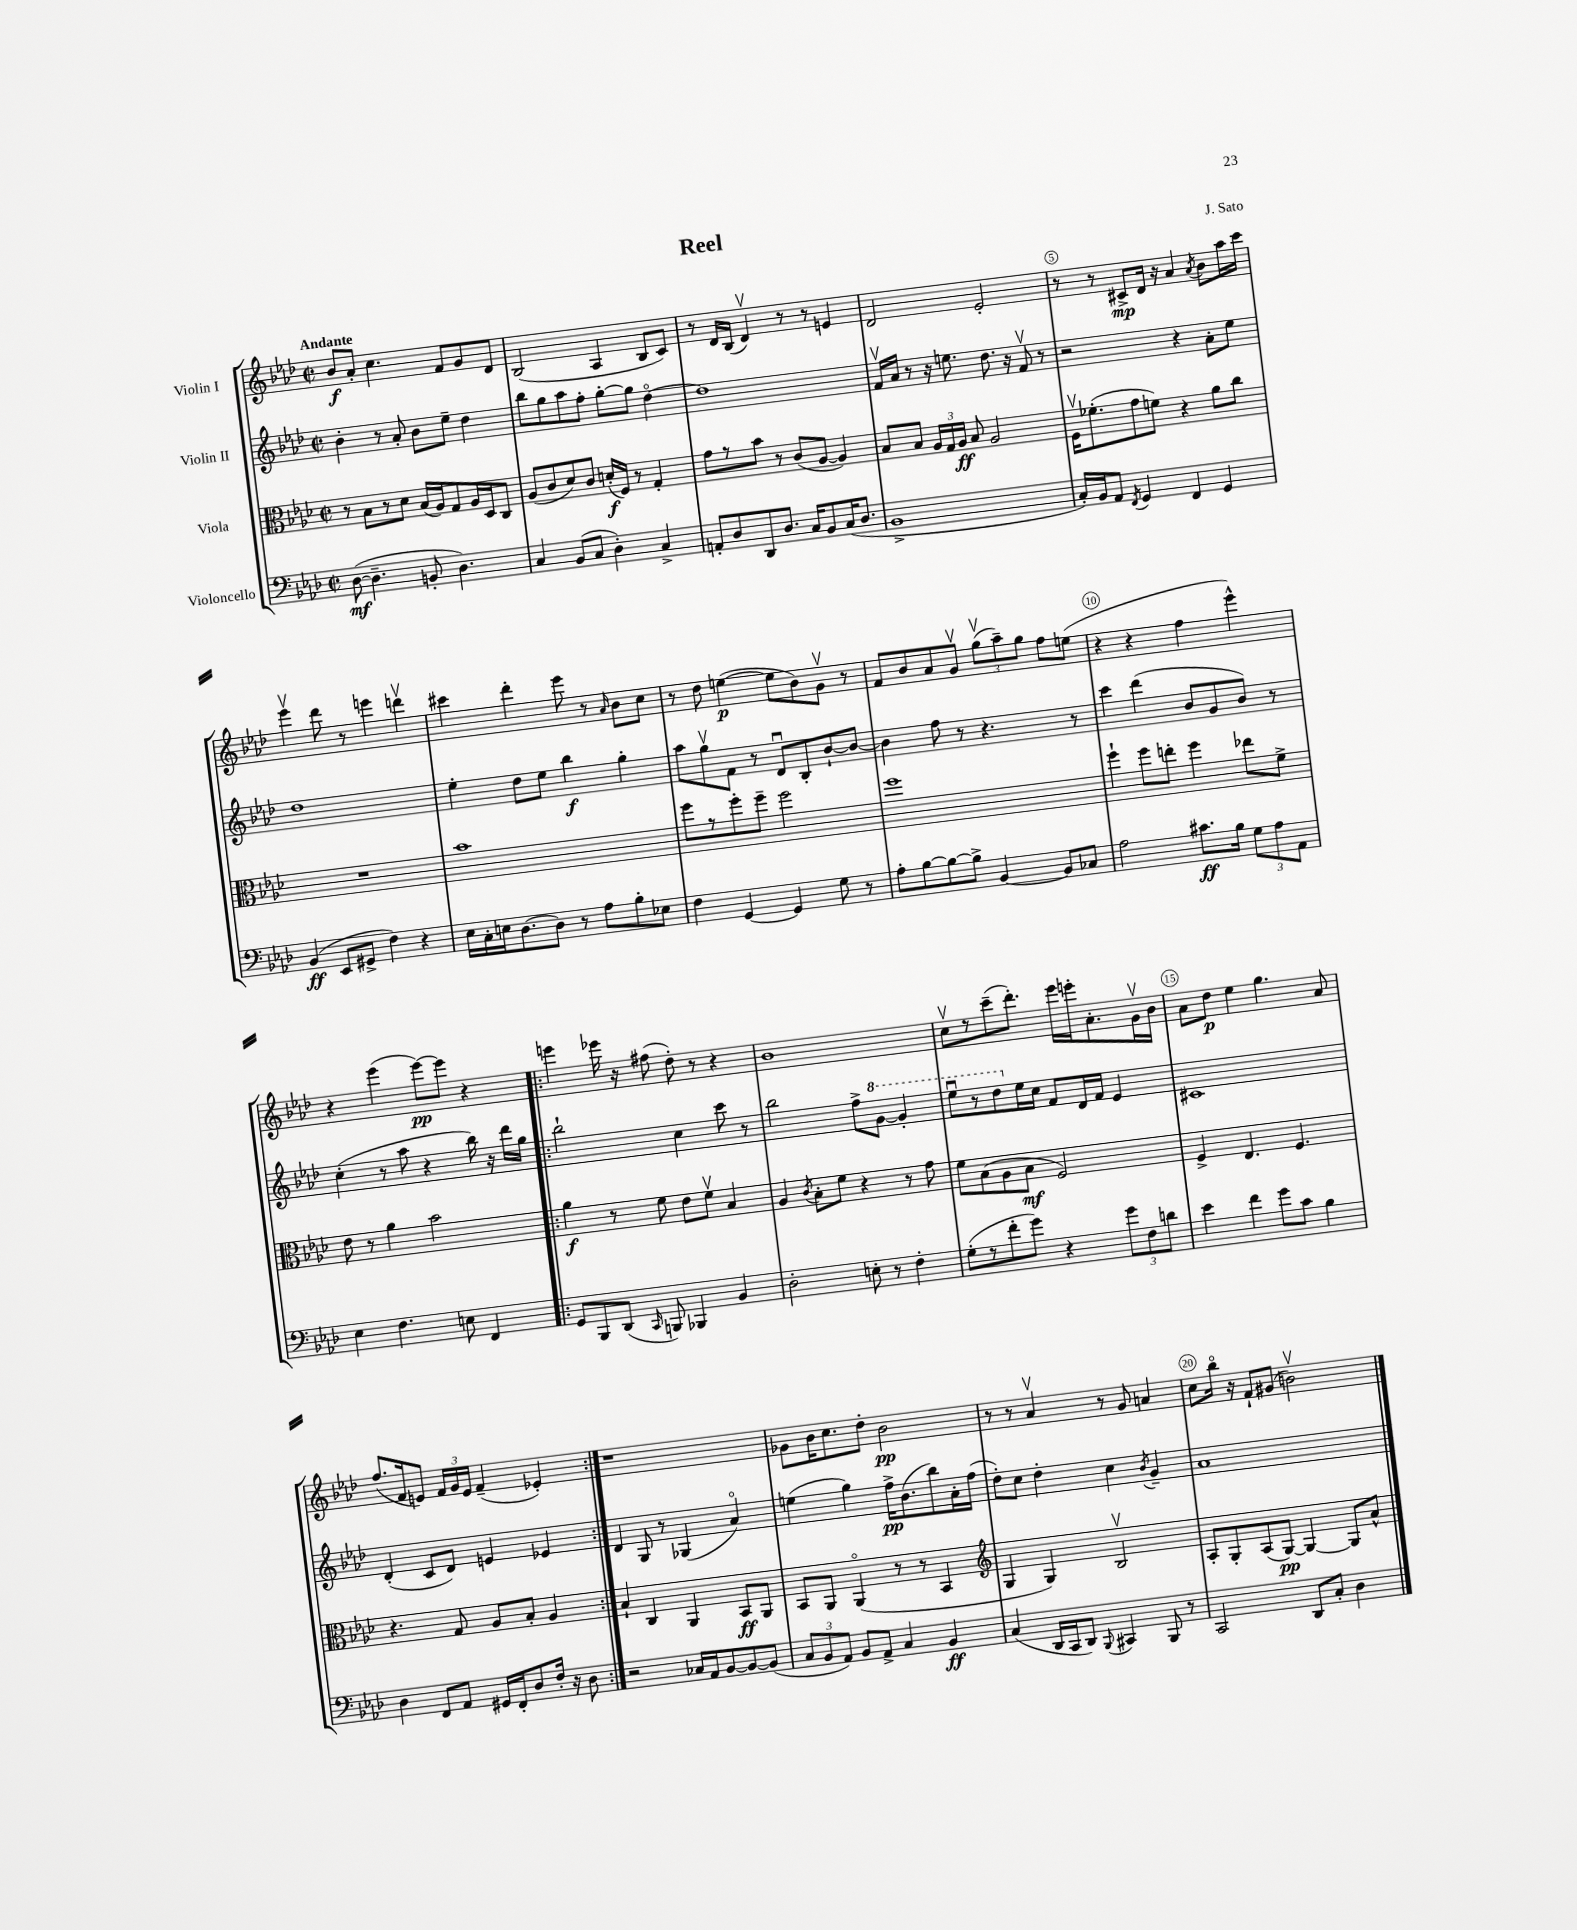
\header { title = "Reel" composer = "J. Sato" }
<<
\new StaffGroup <<
\new Staff = "s0" \with { instrumentName = "Violin I" } {
    \clef treble \key aes \major \defaultTimeSignature \time 2/2 \tempo "Andante"
    \autoBeamOff bes'8[\f aes'8]-. c''4. f'8[ g'8 des'8] |
    bes2( aes4 bes8[ c'8]) |
    r8 des'16[ bes16]( des'4\upbow) r8 r8 e'4 |
    des'2 ees'2-. |
    r8 r8 cis'8[->\mp des'16] r16 aes'4 \acciaccatura { aes'8 } bes'8[ aes''16 c'''16] |
    ees'''4\upbow des'''8 r8 e'''4 d'''4\upbow |
    cis'''4 des'''4-. ees'''8 r8 \grace { aes'16 } bes'8[ c''8] |
    r8 des''8 e''4~\p( e''8[ bes'8) g'8]\upbow r8 |
    f'8[ bes'8 aes'8 g'8]\upbow \tuplet 3/2 { g''8[\upbow( aes''8--) g''8] } f''8[ e''8]( |
    r4 r4 f''4 ees'''4-^) |
    r4 ees'''4( ees'''8[~\pp) ees'''8] r4 |
    \repeat volta 2 { e'''4 ees'''16 r16 fis''8( des''8-.) r8 r4 |
    bes'1 |
    c''8[\upbow r8 c'''8--( des'''8.]-.) ees'''16[ e'''16-. aes'8.-. g'16\upbow bes'16] |
    aes'8[ des''8]\p ees''4 g''4. aes'8 |
    f''8.[( f'16 e'8]) \tuplet 3/2 { f'16[ g'16 e'16] } f'4--( ees'4-.) | }
    r1 |
    ges'8[ bes'16 c''8. des''8]-. bes'2\pp |
    r8 r8 aes'4\upbow r8 g'8 a'4 |
    c''8[ bes''16]\flageolet r16 f'8[-! gis'8]( b'2\upbow) \bar "|." |
}
\new Staff = "s1" \with { instrumentName = "Violin II" } {
    \clef treble \key aes \major \defaultTimeSignature \time 2/2
    \autoBeamOff bes'4-. r8 aes'8-. bes'8[ ees''8]-- des''4 |
    bes''8[ g''8 aes''8 f''8]-. g''8[~-. g''8] des''4~\flageolet |
    des''1 |
    f'16[\upbow aes'16] r8 r16 e''8. des''8. r16 f'8\upbow r8 |
    r2 r4 aes'8[-. ees''8] |
    des''1 |
    ees''4-. des''8[ ees''8] bes''4\f g''4-. |
    aes''8[ g''8\upbow f'8] r8 des'8[\downbow bes8-. bes'8~-! bes'8]~ |
    bes'4 f''8 r8 r4. r8 |
    c'''4 des'''4( bes'8[ g'8 bes'8]) r8 |
    c''4-.( r8 aes''8 r4 bes''16) r16 des'''16[ g''16] |
    \repeat volta 2 { bes''2-! c''4 c'''8 r8 |
    bes''2 f''8[-> \ottava #1 g''8]~ g''4-. |
    ees'''8[\downbow r8 des'''8 \ottava #0 ees''16 c''16] f'8[ des'16 f'16] ees'4 |
    cis'1 |
    des'4-.( c'8[ des'8]) e'4 ees'4 | }
    des'4 g8 r8 ges4( aes'4\flageolet) |
    e''4( g''4) f''16[->\pp bes'8.( bes''8) aes'16-. f''16]( |
    des''8[-.) c''8] des''4-. c''4 \acciaccatura { bes'8 } g'4-- |
    aes'1 \bar "|." |
}
\new Staff = "s2" \with { instrumentName = "Viola" } {
    \clef alto \key aes \major \defaultTimeSignature \time 2/2
    \autoBeamOff r8 bes8[ r8 des'8] bes16[( aes16) g8 aes16 des16 c8] |
    aes8[( c'8 des'8) c'8] d'16[-.\f( f16]) r8 g4-. |
    g'8[ r8 bes'8] r8 c'8[( aes8]~ aes4) |
    bes8[ bes8] \tuplet 3/2 { aes16[ g16 aes16]\ff } bes8 aes2 |
    f16[\upbow fes'8.-.( g'8 f'8]) r4 aes'8[ c''8] |
    R1 |
    bes'1 |
    f''8[ r8 f''8-. f''8]-- f''2 |
    f''1 |
    f''4-! f''8[ e''8]-. f''4 ees''8[ f'8]-> |
    ees'8 r8 aes'4 bes'2 |
    \repeat volta 2 { aes'4\f r8 f'8 ees'8[ f'8]\upbow bes4 |
    aes4 \acciaccatura { c'8 } bes8[-. f'8] r4 r8 g'8 |
    f'8[ bes8( aes8 bes8]\mf f2) |
    f4-> ees4. f4. |
    r4. g8 aes8[ bes8]-. aes4 | }
    bes4-! c4 aes,4 bes,8[\ff aes,8] |
    bes,8[ aes,8] aes,4\flageolet( r8 r8 bes,4 |
    \clef treble g4 g4) bes2\upbow |
    aes8[-. g8-. aes8( g8]~\pp) g4~ g8[ aes'8]-^ \bar "|." |
}
\new Staff = "s3" \with { instrumentName = "Violoncello" } {
    \clef bass \key aes \major \defaultTimeSignature \time 2/2
    \autoBeamOff des8~\mf( des4.-- b,8-. des4.) |
    c4 bes,8[( c8] des4-.) c4-> |
    a,8[-. des8 des,8 des8.] c16[ bes,8 c16( des8.] |
    bes,1-> |
    c16[-.) bes,16 aes,8] \acciaccatura { f,8 } g,4 f,4 g,4 |
    bes,4\ff( ees,8[ gis,8]-> f4) r4 |
    ees16[ c16-. e16 des8.~ des8] r8 aes8[ bes8-. ees8] |
    f4 g,4~ g,4 g8 r8 |
    aes8[-. bes8~ bes8~ bes8]-> bes,4~ bes,8[ ces8] |
    aes2 cis'8.[\ff bes16] \tuplet 3/2 { g8[ aes8 aes,8] } |
    ees4 f4. e8 f,4 |
    \repeat volta 2 { g,8[ bes,,8 des,8]( \grace { c,16 } b,,8) bes,,4 bes,4 |
    des2-. e8-. r8 f4-. |
    g8[-.( r8 f'8-. g'8]) r4 \tuplet 3/2 { g'8[ f8 d'8] } |
    ees'4 f'4 g'8[ c'8] bes4 |
    des4 f,8[ aes,8] gis,16[ f,16-. des8 f16]-. r16 des8 | }
    r2 ces16[ aes,16 bes,8~ bes,8~ bes,8]( |
    \tuplet 3/2 { c8[ bes,8 aes,8]) } bes,8[ aes,8]-> c4 bes,4\ff |
    c4( des,16[ c,16 des,8]) \appoggiatura { bes,,8 } cis,4 bes,,8 r8 |
    c,2 des,8[ c8]-. des4 \bar "|." |
}
>>
>>
\layout { \context { \Score \override BarNumber.break-visibility = ##(#f #t #t) barNumberVisibility = #(every-nth-bar-number-visible 5) \override BarNumber.stencil = #(make-stencil-circler 0.1 0.3 ly:text-interface::print) } }
